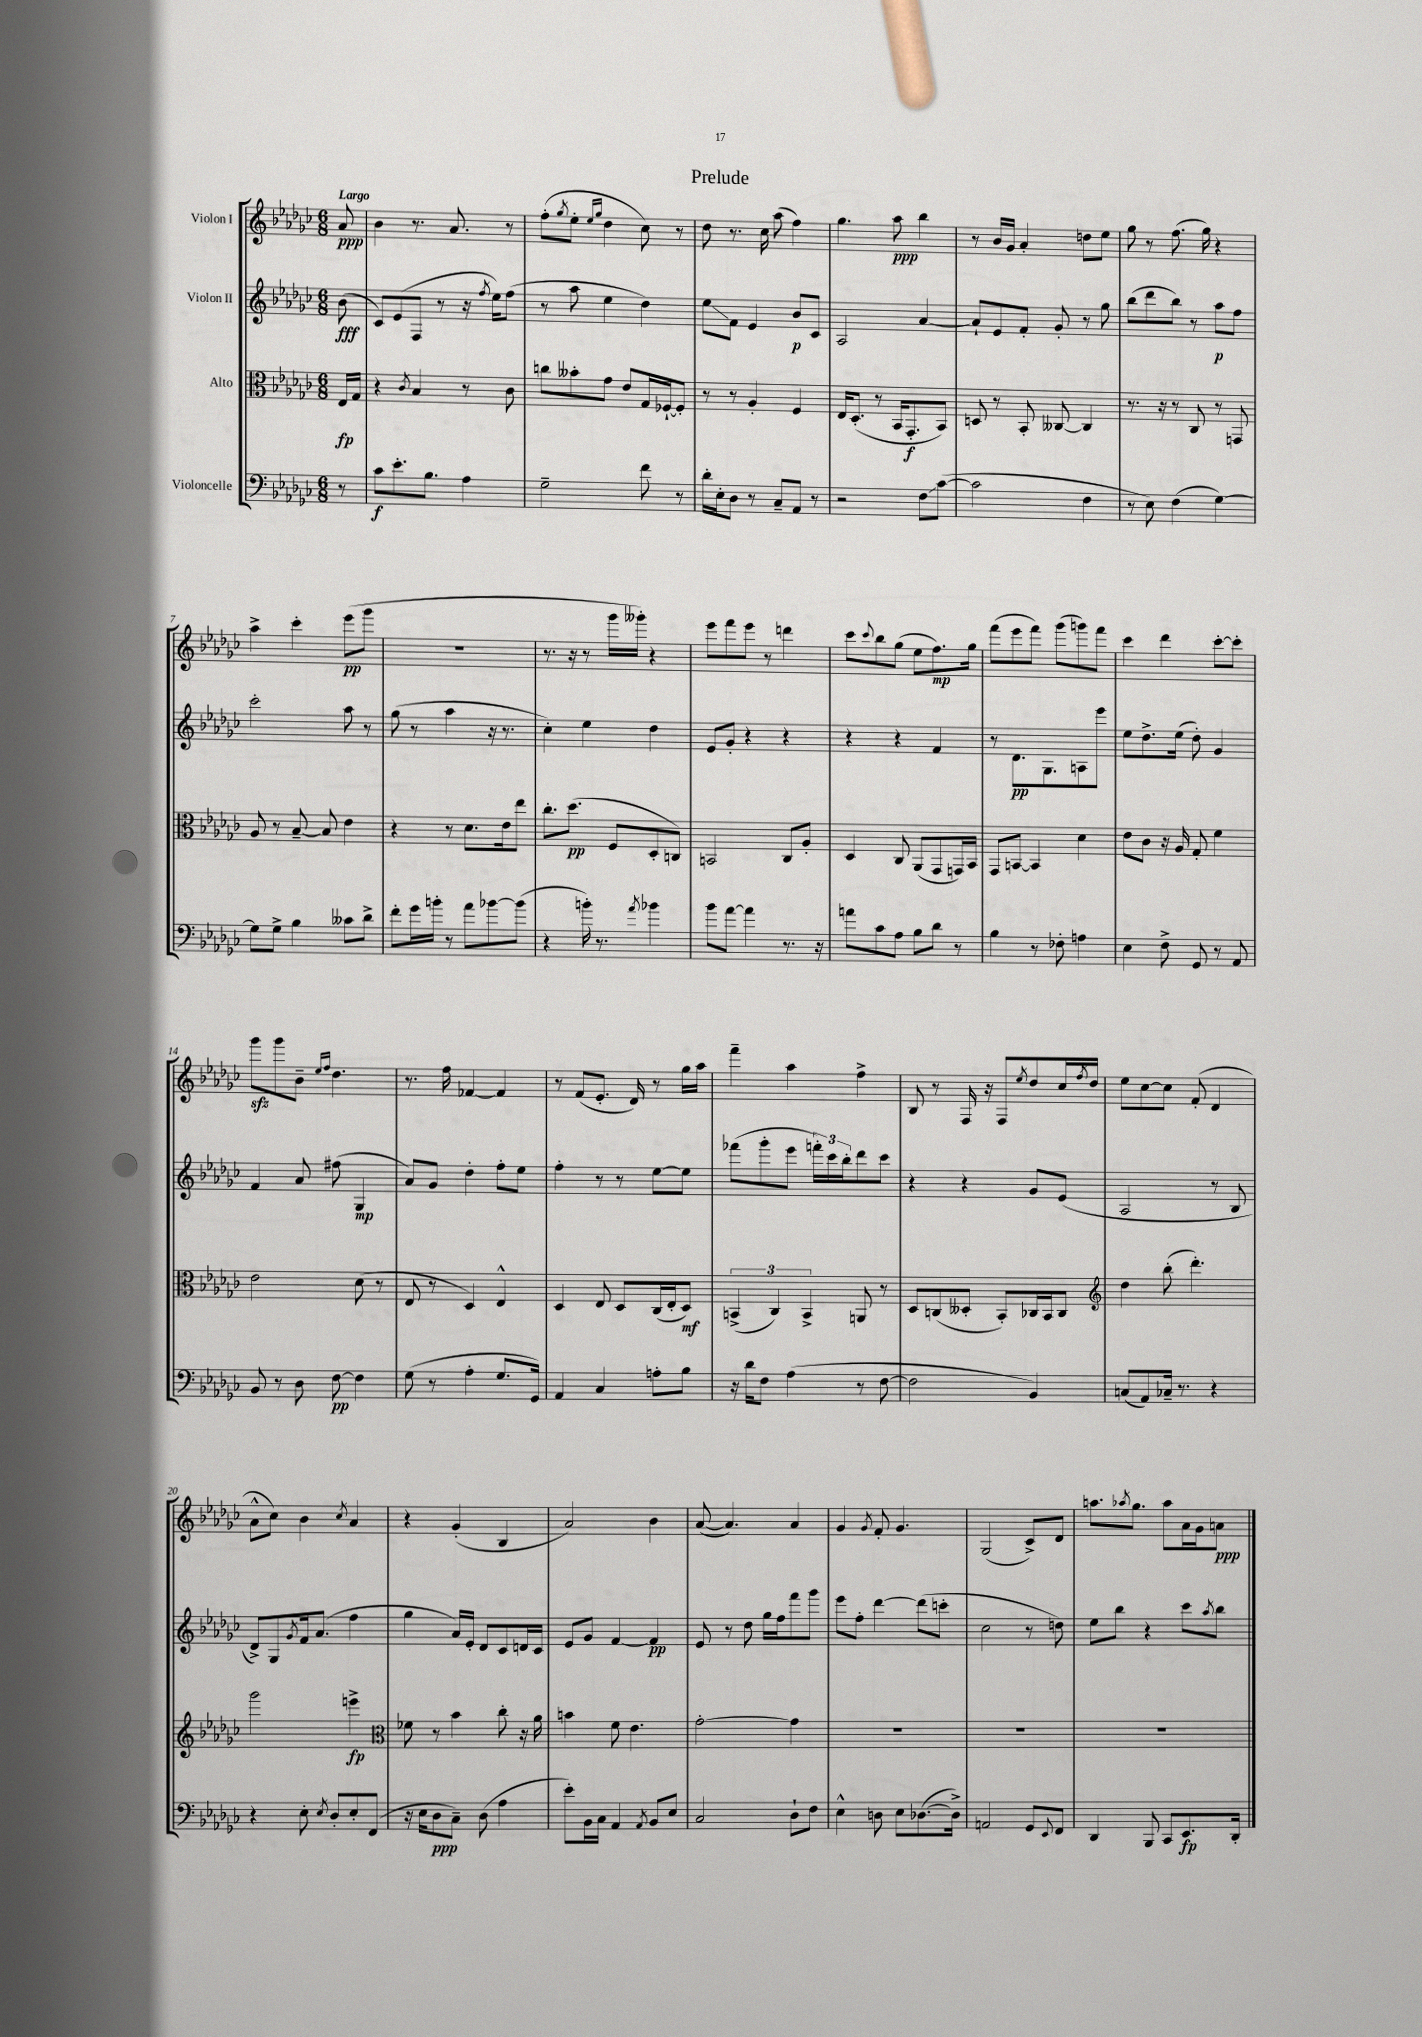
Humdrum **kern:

**kern	**kern	**kern	**kern
*staff4	*staff3	*staff2	*staff1
*clefF4	*clefC3	*clefG2	*clefG2
*k[b-e-a-d-g-c-]	*k[b-e-a-d-g-c-]	*k[b-e-a-d-g-c-]	*k[b-e-a-d-g-c-]
*M6/8	*M6/8	*M6/8	*M6/8
8r	16E-	(8b-	8a-
.	16G-	.	.
=	=	=	=
8c-	4r	8c-)	4b-
8.e-'	.	(8e-	.
.	8qc-	.	.
.	4B-	8F	8.r
8.B-	.	.	.
.	.	8r	.
.	.	.	8.a-
4A-	8r	16r	.
.	.	8qff	.
.	.	16ee-)	.
.	8c-	(8ff	8r
=	=	=	=
2G-~	8cc	8r	(8ff'
.	.	.	8qgg-
.	8b--'	8aa-	8ee-'
.	.	.	16qqee-
.	.	.	16qqgg-
.	8g-	4ee-	4dd-
.	8e-	.	.
8f	16G-	4dd-)	8cc-)
.	[16F-`	.	.
8r	8F-']	.	8r
=	=	=	=
16d-'	8r	8ee-	8dd-
16E-'	.	.	.
8D-	8r	8f	8.r
8r	4A-'	4e-	.
.	.	.	16cc-
8C-~	.	.	(8aa-
8AA-	4F	8b-	4ff)
8r	.	8c-	.
=	=	=	=
2r	16E-	2A-	4.gg-
.	(8.D-'	.	.
.	8r	.	.
.	16BB-	.	8aa-
.	8.GG-'	.	.
8F	.	[4a-	4bb-
([8c-	8BB-)	.	.
=	=	=	=
2c-]	8D	8a-`]	8r
.	8r	8e-	16b-
.	.	.	16g-
.	8BB-'	8f'	4a-'
.	[8C--	8g-'	.
4F	4C--]	8r	8dd
.	.	8gg-	8ee-
=	=	=	=
8r	8.r	(8bb-	8gg-
8E-)	.	8ddd-	8r
.	16r	.	.
(4F	8r	8bb-)	(8.ff
.	8C-	8r	.
.	.	.	16gg-)
[4G-)	8r	8aa-	4r
.	8GG	8ff	.
=	=	=	=
8G-]	8A-	2ccc-'	4aa-^
8G-^	8r	.	.
4B-	[8B-~	.	4ccc-'
.	8B-]	.	.
8c--	4e-	8aa-	(8eee-
8d-^	.	8r	8ggg-
=	=	=	=
8f'	4r	(8gg-	2.r
16g-	.	8r	.
16b'	.	.	.
8r	8r	4aa-	.
8a-	8.d-	.	.
[8b-	.	16r	.
.	16e-	8.r	.
(8b-]	8ee-	.	.
=	=	=	=
4r	8.cc-'	4cc-')	8.r
.	(8.dd-	.	16r
16b')	.	4ee-	8r
8.r	.	.	.
.	8F	.	16ggg-
.	.	.	16ggg--')
8qa-	.	.	.
4b-	8D-'	4dd-	4r
.	8C)	.	.
=	=	=	=
8b-	2BB	8e-	8eee-
[8a-	.	8g-'	8fff
4a-]	.	4r	8eee-
.	.	.	8r
8.r	8C-	4r	4ddd
.	8A-'	.	.
16r	.	.	.
=	=	=	=
8a	4D-	4r	8ccc-
.	.	.	8qqccc-
8c-	.	.	8bb-
8A-	8C-	4r	(8gg-
8B-	(8AA-	.	8ee-
8d-	8GG-	4f	8.ff)
8r	16GG)	.	.
.	16BB-	.	16gg-
=	=	=	=
4B-	8GG-	8r	(8fff
.	[8BB	8.d-	8eee-
8r	4BB]	.	8fff)
.	.	8.G-	.
8F-'	.	.	(8ggg-
4A	4d-	8A	8ggg)
.	.	8eee-	8fff
=	=	=	=
4E-	8e-	8ee-	4ccc-
.	8c-	8.dd-^	.
8F^	16r	.	4ddd-
.	16A-	(16ee-	.
8GG-	8G-'	8dd-')	.
8r	4f	4g-	[8ccc-'
8AA-	.	.	8ccc-']
=	=	=	=
8BB-	2e-	4f	8ggg-
8r	.	.	8ggg-
8D-	.	8a-	8b-~
.	.	.	16qqee-
.	.	.	16qqff
[8F	.	(8ff#	4.dd-
4F]	(8d-	4G-	.
.	8r	.	.
=	=	=	=
(8G-	8E-	8a-)	8.r
8r	8r	8g-	.
.	.	.	16ff
4A-'	4D-)	4dd-'	[4f-
8.G-	4E-^^	8ff'	4f-]
.	.	8ee-	.
16GG-)	.	.	.
=	=	=	=
4AA-	4D-	4ff'	8r
.	.	.	(8f
4C-	8E-	8r	8.e-'
.	8D-	8r	.
.	.	.	16d-)
8A'	(16C-	[8ee-	8r
.	16E-'	.	.
8B-	8D-)	8ee-]	16gg-
.	.	.	16aa-
=	=	=	=
16r	(6BB^	(8fff-	4fff~
16d-	.	.	.
8F	.	8ggg-'	.
.	6C-)	.	.
(4A-	.	8eee-	4aa-
.	6BB^	.	.
.	.	24fff')	.
.	.	24ccc-	.
.	.	24bb-'	.
8r	8AA	8ddd-	4ff^
[8F	8r	8ccc-	.
=	=	=	=
2F]	8D-	4r	8B-
.	(8C	.	8r
.	8D--'	4r	16F
.	.	.	16r
.	8BB-')	.	8F
.	.	.	8qee-
4BB-)	16C-	8g-	8dd-
.	16BB-	.	.
.	8C-	(8e-	16cc-
.	.	.	8qff
.	.	.	16dd-
=	=	=	=
*	*clefG2	*	*
(8C	4dd-	2A-	8ee-
8AA-)	.	.	[8cc-
16C-~	(8bb-'	.	8cc-]
8.r	.	.	.
.	4.ddd-')	.	(8f'
4r	.	8r	4d-
.	.	8B-	.
=	=	=	=
4r	2ggg-	8d-^)	8a-^^
.	.	8G-	8cc-)
.	.	8qg-	.
8E-'	.	16f	4b-
.	.	(8.a-	.
8qE-	.	.	.
8D-'	.	.	.
.	.	.	8qcc-
8E-'	4eee^	4ff	4a-
(8FF	.	.	.
=	=	=	=
*	*clefC3	*	*
16r	8f-	4gg-	4r
16E-	.	.	.
8D-	8r	.	.
8C-~)	4b-	16a-)	(4g-'
.	.	16e-'	.
(8D-	.	8d-	.
4A-	8cc-'	8c-	4B-
.	16r	16d	.
.	16a-	16c-	.
=	=	=	=
8e-')	4b	8e-	2a-)
16BB-	.	8g-	.
16C-	.	.	.
4AA-	8f	[4f	.
.	4.e-	.	.
8qAA-	.	.	.
8BB-	.	4f]	4b-
8E-	.	.	.
=	=	=	=
2C-	[2g-'	8e-	([8a-
.	.	8r	4.a-])
.	.	8dd-	.
.	.	16gg-	.
.	.	16ff	.
8D-`	4g-]	8fff	4a-
8F	.	8ggg-	.
=	=	=	=
4E-^^	2.r	8eee-	4g-
.	.	8ff'	.
.	.	.	8qg-
8D	.	[4ddd-	8f'
8E-	.	.	4.g-
([8.D-	.	(8ddd-]	.
.	.	8ccc'	.
16D-^])	.	.	.
=	=	=	=
2AA	2.r	2cc-	(2G-
8GG-	.	8r	8c-^)
8qqEE-	.	.	.
8FF	.	8dd)	8d-
=	=	=	=
4DD-	2.r	8ee-	8.aa
.	.	8bb-	.
.	.	.	8qaa-
.	.	.	8.gg-
8BBB-	.	4r	.
8CC-	.	.	8aa-
8.EE-	.	8ccc-	16a-
.	.	.	16g-
.	.	8qaa-	.
.	.	8bb-	8a
16DD-'	.	.	.
==	==	==	==
*-	*-	*-	*-
